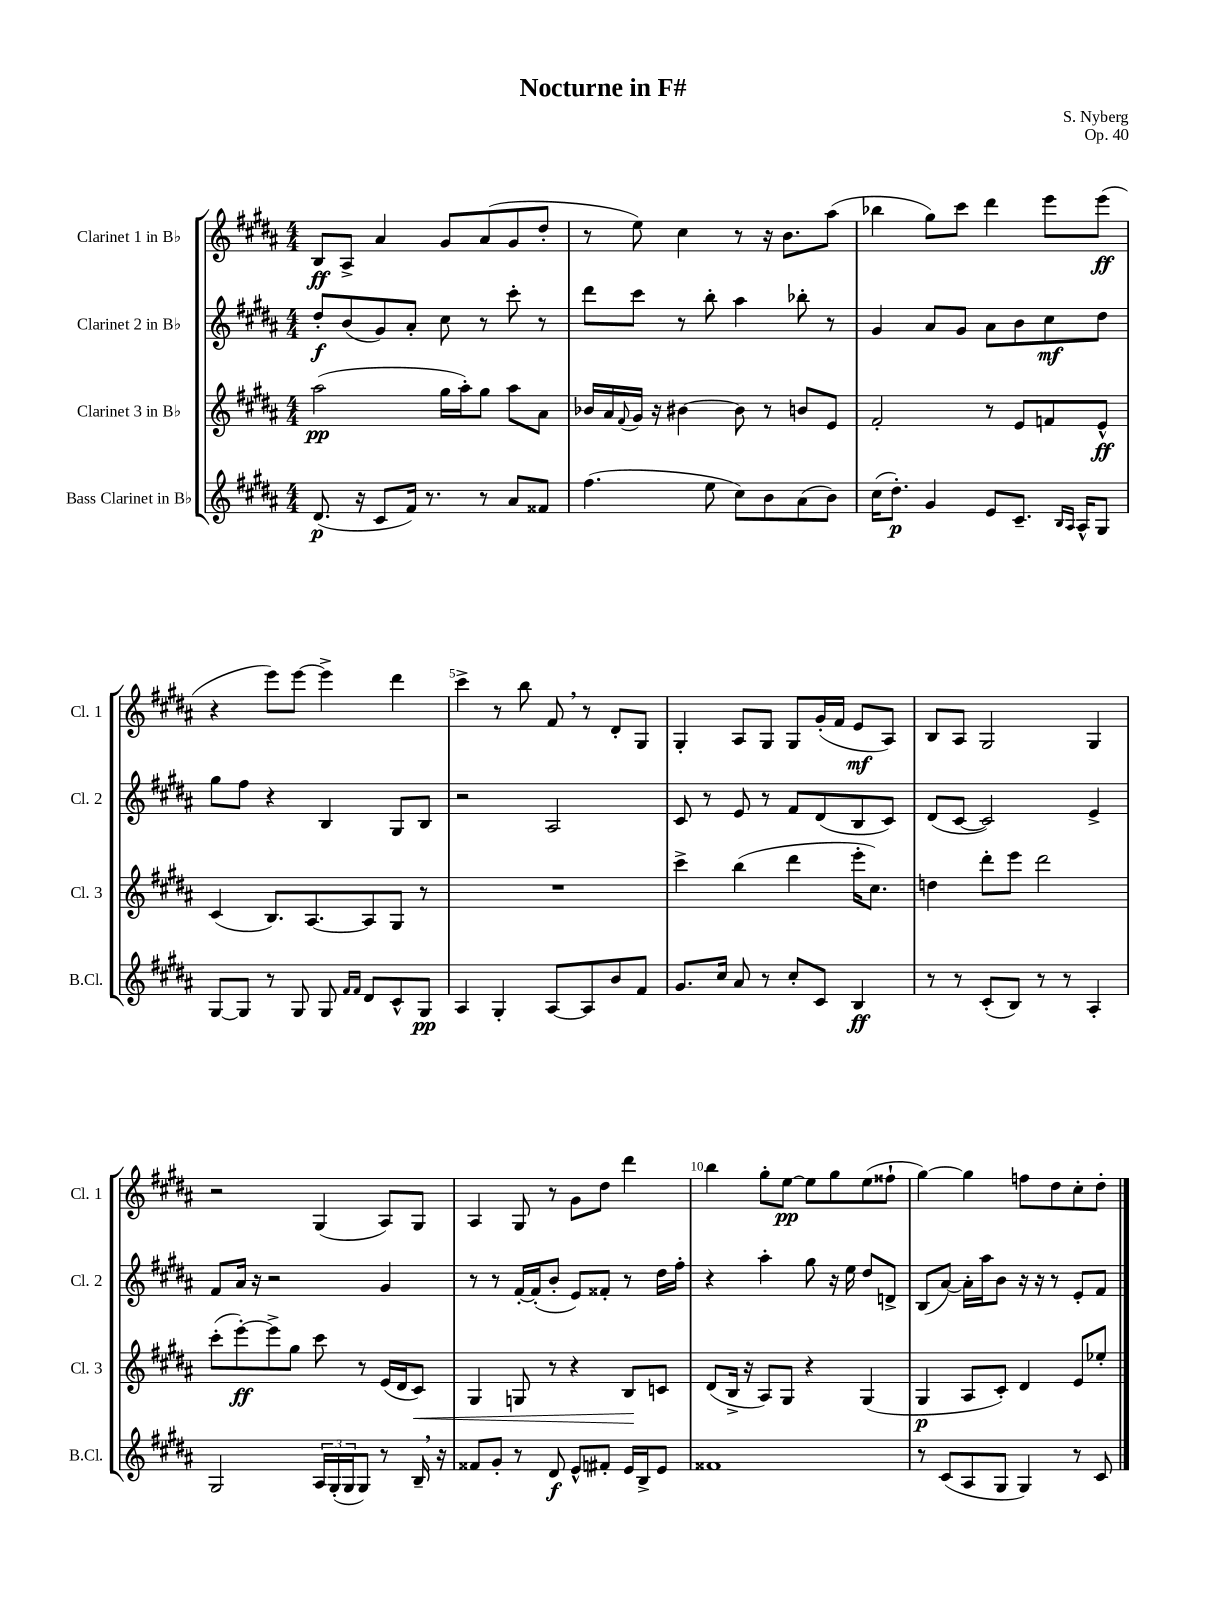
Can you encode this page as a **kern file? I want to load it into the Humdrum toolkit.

**kern	**kern	**kern	**kern
*staff4	*staff3	*staff2	*staff1
*clefG2	*clefG2	*clefG2	*clefG2
*k[f#c#g#d#a#]	*k[f#c#g#d#a#]	*k[f#c#g#d#a#]	*k[f#c#g#d#a#]
*M4/4	*M4/4	*M4/4	*M4/4
(8.d#/	(2aa#\	8dd#'/L	8B/L
.	.	(8b/	8A#^/J
16r	.	.	.
8c#/L	.	8g#/)	4a#/
16f#/Jk)	.	8a#'/J	.
8.r	.	.	.
.	16gg#\LL	8cc#\	8g#/L
.	16aa#'\J)	.	.
8r	8gg#\J	8r	(8a#/
8a#/L	8aa#\L	8ccc#'\	8g#/
8f##/J	8a#\J	8r	8dd#'/J
=	=	=	=
(4.ff#\	16b-/LL	8ddd#\L	8r
.	16a#/	.	.
.	8qqf#/	.	.
.	16g#/JJ	8ccc#\J	8ee\)
.	16r	.	.
.	[4b#\	8r	4cc#\
8ee\	.	8bb'\	.
8cc#\L)	8b#\]	4aa#\	8r
8b\	8r	.	16r
.	.	.	8.b\L
(8a#\	8b/L	8bb-'\	.
8b\J)	8e/J	8r	(8aa#\J
=	=	=	=
(16cc#\LK	2f#'/	4g#/	4bb-\
8.dd#'\J)	.	.	.
4g#/	.	8a#/L	8gg#\L)
.	.	8g#/J	8ccc#\J
8e/L	8r	8a#\L	4ddd#\
8.c#~/J	8e/L	8b\	.
.	8f/	8cc#\	8eee\L
16qqB/LL	.	.	.
16qqA#/JJ	.	.	.
16A#^^/LK	.	.	.
8G#/J	8e^^/J	8dd#\J	(8eee\J
=	=	=	=
[8G#/L	(4c#/	8gg#\L	4r
8G#/]J	.	8ff#\J	.
8r	8.B/L)	4r	8eee\L)
8G#/	.	.	[8eee\J
.	[8.A#/	.	.
8G#/	.	4B/	4eee^\]
16qqf#/LL	.	.	.
16qqf#/JJ	.	.	.
8d#/L	8A#/]	.	.
8c#^^/	8G#/J	8G#/L	4ddd#\
8G#/J	8r	8B/J	.
=	=	=	=
4A#/	1r	2r	4ccc#^\
4G#'/	.	.	8r
.	.	.	8bb\
[8A#/L	.	2A#/	8f#/
8A#/]	.	.	8r
8b/	.	.	8d#'/L
8f#/J	.	.	8G#/J
=	=	=	=
8.g#/L	4ccc#^\	8c#/	4G#'/
.	.	8r	.
16cc#/Jk	.	.	.
8a#/	(4bb\	8e/	8A#/L
8r	.	8r	8G#/J
8cc#'/L	4ddd#\	8f#/L	8G#/L
8c#/J	.	(8d#/	(16g#'/L
.	.	.	16f#/JJ
4B/	16eee'\LK	8B/	8e/L
.	8.cc#\J)	.	.
.	.	8c#/J)	8A#/J)
=	=	=	=
8r	4dd\	(8d#/L	8B/L
8r	.	[8c#/J	8A#/J
(8c#'/L	8ddd#'\L	2c#/])	2G#/
8B/J)	8eee\J	.	.
8r	2ddd#\	.	.
8r	.	.	.
4A#'/	.	4e^/	4G#/
=	=	=	=
2G#/	(8ccc#'\L	8f#/L	2r
.	[8eee'\)	16a#/Jk	.
.	.	16r	.
.	8eee^\]	2r	.
.	8gg#\J	.	.
24A#/LL	8ccc#\	.	(4G#/
(24G#'/	.	.	.
24G#/J	.	.	.
8G#/J)	8r	.	.
8r	(16e/LL	4g#/	8A#/L)
.	16d#/J	.	.
16B~/	8c#/J)	.	8G#/J
16r	.	.	.
=	=	=	=
8f##/L	4G#/	8r	4A#/
8g#'/J	.	8r	.
8r	8G/	[16f#'/LL	8G#/
.	.	(16f#'/]J	.
8d#/	8r	8b'/J	8r
8e^^/L	4r	8e/L)	8g#\L
8f#'/J	.	8f##'/J	8dd#\J
16e/LL	8B/L	8r	4ddd#\
16B^/J	.	.	.
8e/J	8c/J	16dd#\LL	.
.	.	16ff#'\JJ	.
=	=	=	=
1f##	(8d#/L	4r	4bb\
.	16B^/Jk	.	.
.	16r	.	.
.	8A#/L)	4aa#'\	8gg#'\L
.	8G#/J	.	[8ee\J
.	4r	8gg#\	8ee\]L
.	.	16r	8gg#\
.	.	16ee\	.
.	(4G#/	8dd#/L	(8ee\
.	.	8d^/J	8ff##`\J
=	=	=	=
8r	4G#/	(8B/L	[4gg#\)
(8c#/L	.	[8a#/J)	.
8A#/	8A#/L	16a#'\]LL	4gg#\]
.	.	16aa#\J	.
8G#/J	8c#'/J)	8b\J	.
4G#/)	4d#/	16r	8ff\L
.	.	16r	.
.	.	8r	8dd#\
8r	8e/L	8e'/L	8cc#'\
8c#/	8ee-'/J	8f#/J	8dd#'\J
==	==	==	==
*-	*-	*-	*-
